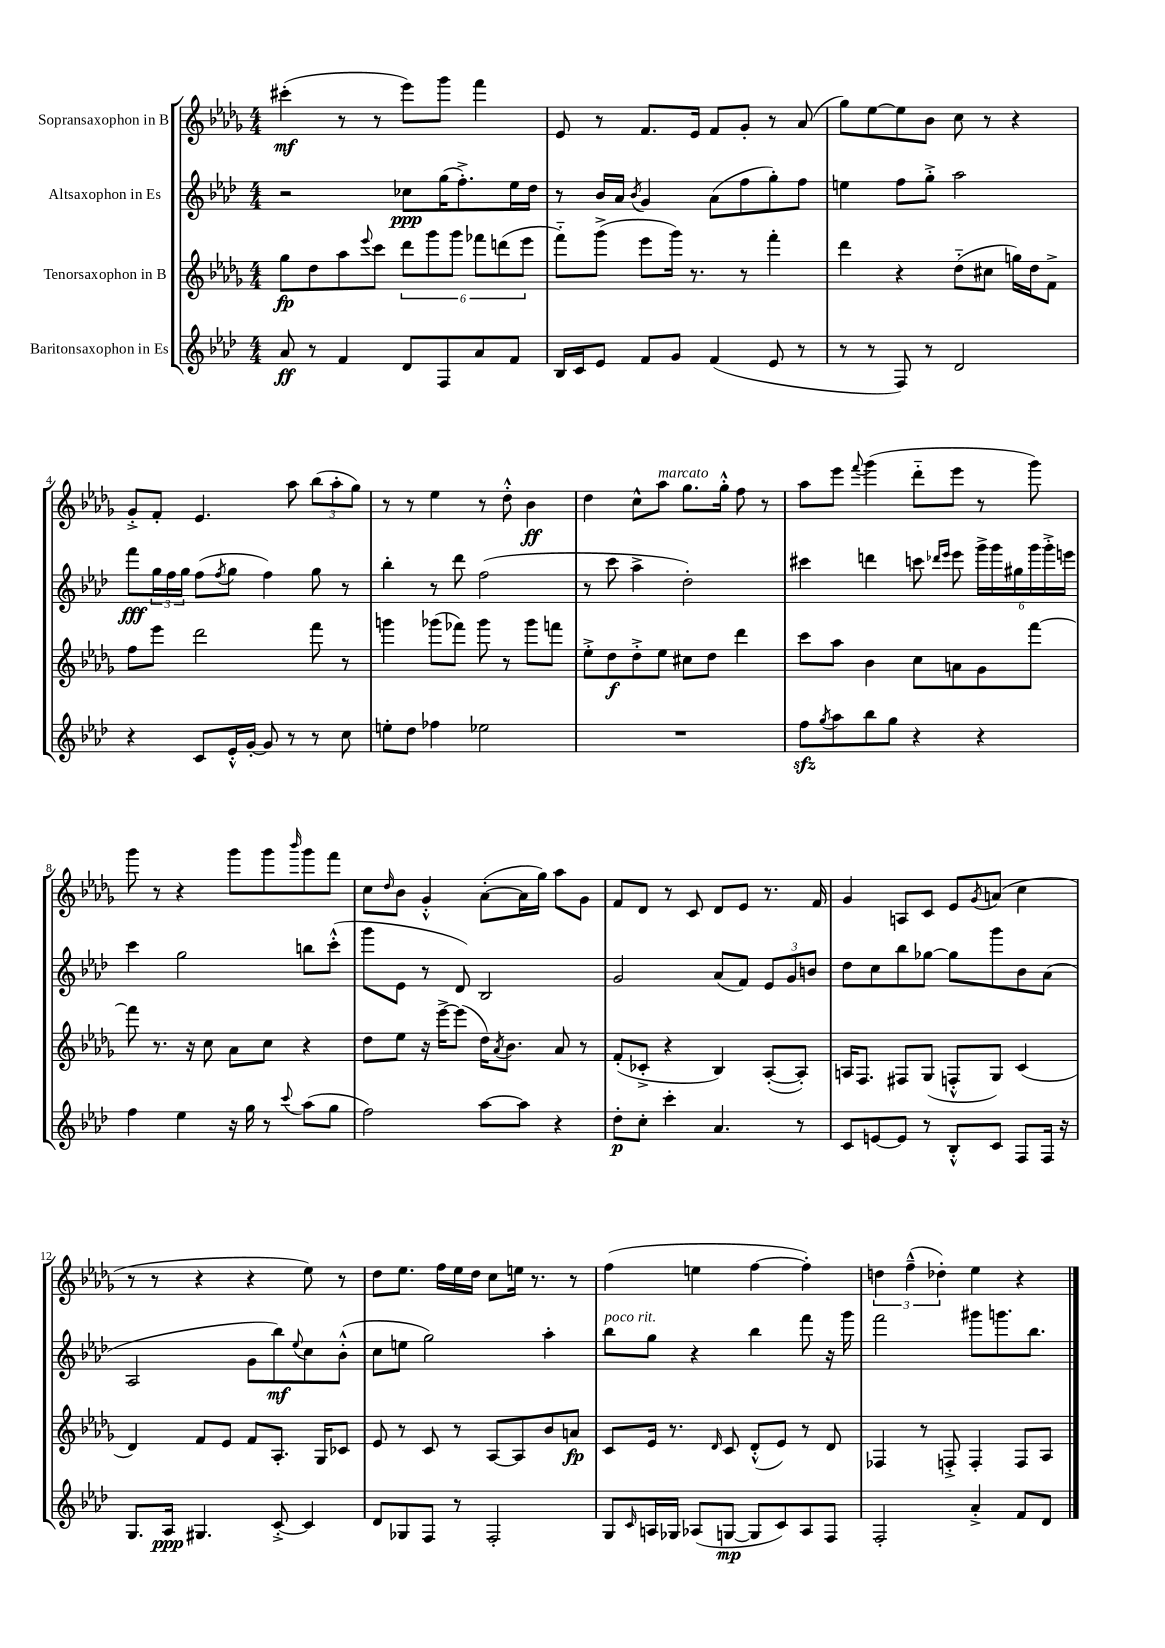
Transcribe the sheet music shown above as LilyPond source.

<<
\new StaffGroup <<
\new Staff = "s0" \with { instrumentName = "Sopransaxophon in B" } {
    \clef treble \key des \major \numericTimeSignature \time 4/4
    cis'''4-.\mf( r8 r8 ees'''8) ges'''8 f'''4 |
    ees'8 r8 f'8. ees'16 f'8 ges'8-. r8 aes'8( |
    ges''8) ees''8~ ees''8 bes'8 c''8 r8 r4 |
    ges'8-.-> f'8-. ees'4. aes''8 \tuplet 3/2 { bes''8( aes''8-. ges''8) } |
    r8 r8 ees''4 r8 des''8-.-^ bes'4\ff |
    des''4 c''8-^ aes''8^\markup { \italic "marcato" } ges''8. ges''16-.-^ f''8 r8 |
    aes''8 ees'''8 \appoggiatura { f'''8 } ges'''4( des'''8-_ ees'''8 r8 ges'''8) |
    ges'''8 r8 r4 ges'''8 ges'''8 \grace { bes'''16 } ges'''8 f'''8 |
    c''8 \grace { des''16 } bes'8 ges'4-.-^ aes'8~-.( aes'16 ges''16) aes''8 ges'8 |
    f'8 des'8 r8 c'8 des'8 ees'8 r8. f'16 |
    ges'4 a8 c'8 ees'8 \acciaccatura { ges'8 } a'8( c''4 |
    r8 r8 r4 r4 ees''8) r8 |
    des''8 ees''8. f''16 ees''16 des''16 c''8 e''16 r8. r8 |
    f''4( e''4 f''4~ f''4-.) |
    \tuplet 3/2 { d''4 f''4---^( des''4-.) } ees''4 r4 \bar "|." |
}
\new Staff = "s1" \with { instrumentName = "Altsaxophon in Es" } {
    \clef treble \key aes \major \numericTimeSignature \time 4/4
    r2 ces''8\ppp g''16( f''8.-.->) ees''16 des''16 |
    r8 bes'16 aes'16 \acciaccatura { bes'8 } g'4 aes'8( f''8 g''8-.) f''8 |
    e''4 f''8 g''8-.-> aes''2 |
    f'''8\fff \tuplet 3/2 { g''16 f''16 g''16 } f''8( \acciaccatura { f''8 } g''8 f''4) g''8 r8 |
    bes''4-. r8 des'''8 f''2( |
    r8 c'''8 aes''4-> des''2-.) |
    cis'''4 d'''4 c'''8 \grace { des'''16 ees'''16 } ees'''8 \tuplet 6/4 { g'''16-> g'''16 gis''16 g'''16 g'''16-.-> e'''16 } |
    c'''4 g''2 b''8 c'''8-.-^( |
    g'''8 ees'8 r8 des'8) bes2 |
    g'2 aes'8( f'8) \tuplet 3/2 { ees'8 g'8 b'8 } |
    des''8 c''8 bes''8 ges''8~ ges''8 g'''8 bes'8 aes'8( |
    aes2 g'8 bes''8\mf) \appoggiatura { ees''8 } c''8 bes'8-.-^( |
    c''8 e''8 g''2) aes''4-. |
    bes''8^\markup { \italic "poco rit." } g''8 r4 bes''4 f'''8 r16 g'''16 |
    f'''2 gis'''8 g'''8. bes''8. \bar "|." |
}
\new Staff = "s2" \with { instrumentName = "Tenorsaxophon in B" } {
    \clef treble \key des \major \numericTimeSignature \time 4/4
    ges''8\fp des''8 aes''8 \appoggiatura { ees'''8 } c'''8 \tuplet 6/4 { des'''8 ges'''8 ges'''8 fes'''8 d'''8( ees'''8 } |
    f'''8-_) ges'''8->( ees'''8 ges'''16) r8. r8 f'''4-. |
    des'''4 r4 des''8-_( cis''8 g''16) des''16 f'8-> |
    f''8 ees'''8 des'''2 f'''8 r8 |
    g'''4 ges'''8( fes'''8) ges'''8 r8 ges'''8 f'''8 |
    ees''8-.-> des''8\f des''8-.-> ees''8 cis''8 des''8 des'''4 |
    c'''8 aes''8 bes'4 c''8 a'8 ges'8 f'''8~ |
    f'''8 r8. r16 c''8 aes'8 c''8 r4 |
    des''8 ees''8 r16 ees'''16~-> ees'''8( des''16) \acciaccatura { aes'8 } bes'8. aes'8 r8 |
    f'8-.( ces'8-.-> r4 bes4) aes8~-.( aes8-.) |
    a16 f8. fis8 ges8( f8-.-^ ges8) c'4( |
    des'4) f'8 ees'8 f'8 aes8.-. ges16 ces'8 |
    ees'8 r8 c'8 r8 aes8~ aes8 bes'8 a'8\fp |
    c'8 ees'16 r8. \grace { des'16 } c'8 des'8-.-^( ees'8) r8 des'8 |
    fes4 r8 f8-.-> f4-. f8 aes8 \bar "|." |
}
\new Staff = "s3" \with { instrumentName = "Baritonsaxophon in Es" } {
    \clef treble \key aes \major \numericTimeSignature \time 4/4
    aes'8\ff r8 f'4 des'8 f8 aes'8 f'8 |
    bes16 c'16 ees'8 f'8 g'8 f'4( ees'8 r8 |
    r8 r8 f8) r8 des'2 |
    r4 c'8 ees'16-.-^ g'16~-. g'8 r8 r8 c''8 |
    e''8-. des''8 fes''4 ees''2 |
    R1 |
    f''8\sfz \acciaccatura { g''8 } aes''8 bes''8 g''8 r4 r4 |
    f''4 ees''4 r16 g''16 r8 \appoggiatura { c'''8 } aes''8( g''8 |
    f''2) aes''8~ aes''8 r4 |
    des''8-.\p c''8-. c'''4-. aes'4. r8 |
    c'8 e'8~ e'8 r8 bes8-.-^ c'8 f8 f16 r16 |
    g8. aes16\ppp gis4. c'8~-.-> c'4 |
    des'8 ges8 f8 r8 f2-. |
    g8 \grace { c'16 } a16 ges16 aes8( g8~\mp g8 c'8) aes8 f8 |
    f2-. aes'4-.-> f'8 des'8 \bar "|." |
}
>>
>>
